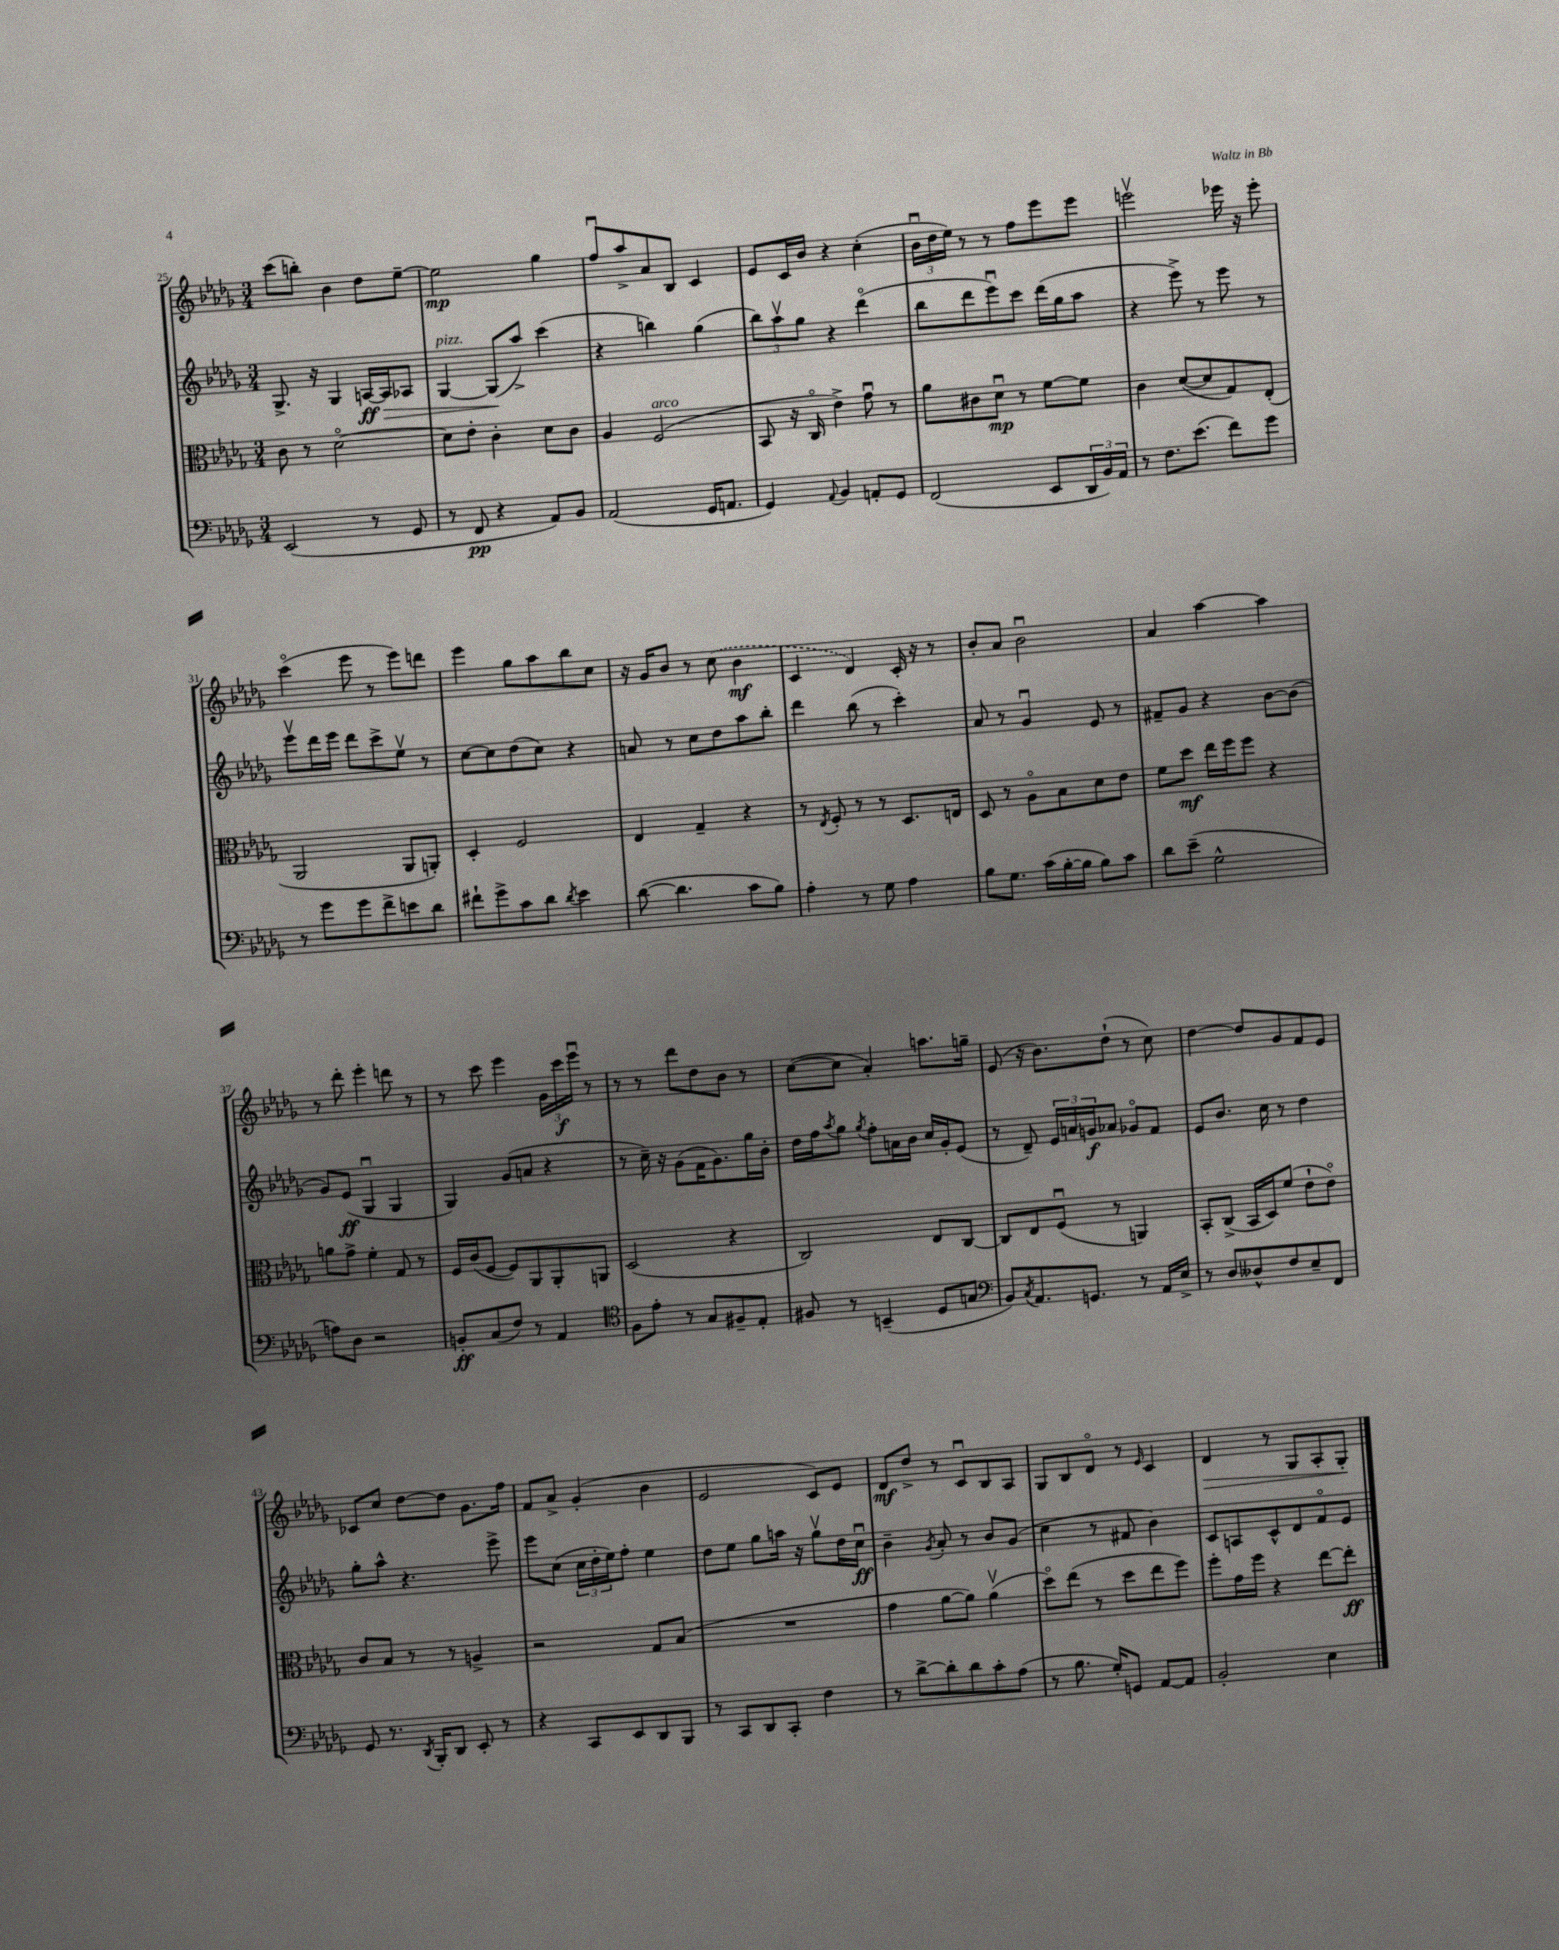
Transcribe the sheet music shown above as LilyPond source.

<<
\new StaffGroup <<
\new Staff = "s0" {
    \clef treble \key des \major \numericTimeSignature \time 3/4
    c'''8( b''8-.) bes'4 des''8 ees''8~-- |
    ees''2\mp ges''4 |
    f''8\downbow aes''8-> aes'8 bes8 c'4 |
    ees'8 c'16 bes'16 r4 c''4-.( |
    \tuplet 3/2 { bes'16\downbow des''16 ees''16) } r8 r8 f''8 ees'''8 ees'''8 |
    e'''2\upbow ees'''16 r16 ees'''8-. |
    c'''4\flageolet( ees'''8 r8 ees'''8) d'''8 |
    ees'''4 ges''8 aes''8 bes''8 c''8 |
    r16 ges'16 bes'8 r8 \once \slurDashed c''8( bes'4\mf |
    c'4 des'4) c'16-. r16 r8 |
    bes'8-. aes'8 bes'2\downbow |
    aes'4 aes''4~ aes''4 |
    r8 des'''8-. ees'''4-. d'''8 r8 |
    r8 c'''8 ees'''4 \tuplet 3/2 { ges'16 c'''16\f ees'''16\downbow } r8 |
    r8 r8 des'''8 des''8 bes'8 r8 |
    c''8~( c''8 aes'4-.) a''8. g''16-- |
    ees'8( r16 bes'8.) des''8-!( r8 c''8) |
    des''4~ des''8 ges'8 f'8 ees'8 |
    ces'8 c''8 des''8~ des''8 ges'8. f''16 |
    f'8 aes'8-> ges'4-.( bes'4 |
    ees'2 c'8) ees'8 |
    des'8\mf des''8-> r8 c'8\downbow bes8 aes8 |
    ges8 bes8 des'8\flageolet r8 \grace { ees'16 } c'4 |
    des'4\> r8 ges8 aes8-. ges8-.\! \bar "|." |
}
\new Staff = "s1" {
    \clef treble \key des \major \numericTimeSignature \time 3/4
    ges8.-> r16 ges4 a16~\ff\> a16 aes8 |
    ges4~^\markup { \italic "pizz." } ges8\!( aes''8->) c'''4( |
    r4 b''4) ges''4( |
    \tuplet 3/2 { bes''8) aes''8\upbow ges''8 } r4 des'''4\flageolet( |
    bes''8 des'''8 ees'''8\downbow) c'''8 des'''16( ges''16 aes''8 |
    r4 ees'''8->) r8 ees'''8 r8 |
    ees'''8\upbow des'''16 ees'''16 des'''8 c'''8-> ees''8\upbow r8 |
    c''8~ c''8 des''8( c''8) r4 |
    a'8 r8 c''8 des''8 aes''8 bes''8-. |
    des'''4 bes''8( r8 c'''4-.) |
    aes'8 r8 ges'4\downbow ees'8 r8 |
    fis'8-- ges'8 r4 bes'8~ bes'8( |
    ges'8) ees'8\ff( ges4\downbow ges4 |
    ges4) ges'8( a'8 r4 |
    r8 c''16--) r16 ges'8( f'16 ges'8.) ges''16 bes'16-. |
    des''16 f''16 \acciaccatura { aes''8 } ges''8 \acciaccatura { ges''8 } f''8-. a'16 bes'16 c''16 ges'16-. ees'8( |
    r8 des'8--) \tuplet 3/2 { ees'16 a'16 g'16\f } aes'8 ges'8\flageolet f'8 |
    ees'8 bes'8. c''16 r8 des''4 |
    ges''8-. aes''8-^ r4. ees'''8-> |
    ees'''8 c''8( \tuplet 3/2 { c''16 des''16-. ees''16) } f''8-. ees''4 |
    des''8 ees''8 ges''8 a''16 r16 ges''8\upbow des''16 c''16\downbow\ff |
    bes'4-- \acciaccatura { ges'8 } aes'8-. r8 bes'8 ges'8( |
    c''4 r8 fis'8 bes'4) |
    c'8 a8 c'8-^ des'8 f'8\flageolet ees'8 \bar "|." |
}
\new Staff = "s2" {
    \clef alto \key des \major \numericTimeSignature \time 3/4
    c'8 r8 des'2~\flageolet |
    des'8 ees'8-. c'4-. des'8 c'8 |
    aes4 f2^\markup { \italic "arco" }( |
    bes,8 r16 c16\flageolet ees'4->) ges'8\downbow r8 |
    aes'8 cis'8 des'8\downbow\mp r8 f'8~ f'8 |
    c'4 des'8~( des'8 ges8) ees8-.( |
    aes,2 aes,8 a,8-.) |
    des4-. f2 |
    ees4 ges4-- r4 |
    r8 \acciaccatura { ees8 } f8-. r8 r8 des8. e16 |
    des8 r8 aes8\flageolet bes8 des'8 ees'8 |
    f'8 des''8\mf ees''16 f''16 f''8 r4 |
    a'8 ges'8-> f'4-. ges8 r8 |
    f16 c'16( f8~ f8) aes,8 aes,8-. a,8 |
    des2( r4 |
    c2) ees8 c8~ |
    c8 ees8 f8\downbow( r8 a,4) |
    bes,8-. c8->( bes,16 des16) f'8( ees'8-! ees'8\flageolet) |
    c'8 bes8 r8 r8 a4-> |
    r2 ges8 bes8( |
    R2. |
    ges'4 aes'8~ aes'8) aes'4\upbow( |
    des''8\flageolet) ees''8( r8 des''8 ees''8 f''8) |
    f''8-. ges'16 f''16 r4 ees''8~ ees''8-.\ff \bar "|." |
}
\new Staff = "s3" {
    \clef bass \key des \major \numericTimeSignature \time 3/4
    ees,2( r8 ges,8 |
    r8 f,8\pp r4 aes,8) bes,8 |
    aes,2( ges,16 a,8. |
    ges,4) \appoggiatura { aes,8 } bes,4 a,8-. ges,8 |
    f,2( ees,8 \tuplet 3/2 { des,16 bes,16) aes,16 } |
    r8 f8. ees'8.( f'8) ges'8 |
    r8 ges'8 ges'8 f'8-> e'8 des'8 |
    fis'8-! ges'8-> c'8 des'8 \acciaccatura { des'8 } ees'4 |
    des'8~( des'4. c'8 bes8) |
    aes4-. r8 ges8 aes4 |
    bes8 ges8. c'16( bes16~-. bes16 bes8) c'8 |
    des'8 ees'8--( ges2-^ |
    a8) des8 r2 |
    b,8-.\ff c8( f8) r8 aes,4 |
    \clef tenor f8 ees'8-. r8 ges8 fis8-- ees8-. |
    fis8 r8 b,4--( des8 g8 |
    \clef bass bes,8) \acciaccatura { c8 } aes,8. g,8. r8 aes,16 ees16-> |
    r8 des8 deses8-^ f8 ees8-- f,8 |
    ges,8 r8. \acciaccatura { des,8 } bes,,16-. des,8 ees,8-. r8 |
    r4 c,8 ees,8 des,8 bes,,8 |
    r8 c,8 des,8 c,8-. f4 |
    r8 des'8~-> des'8-. des'8 c'8-. aes8( |
    r8 bes8. ges16-.) g,8 aes,8~ aes,8 |
    bes,2-. ees4 \bar "|." |
}
>>
>>
\layout { \context { \Score currentBarNumber = #25 } }
